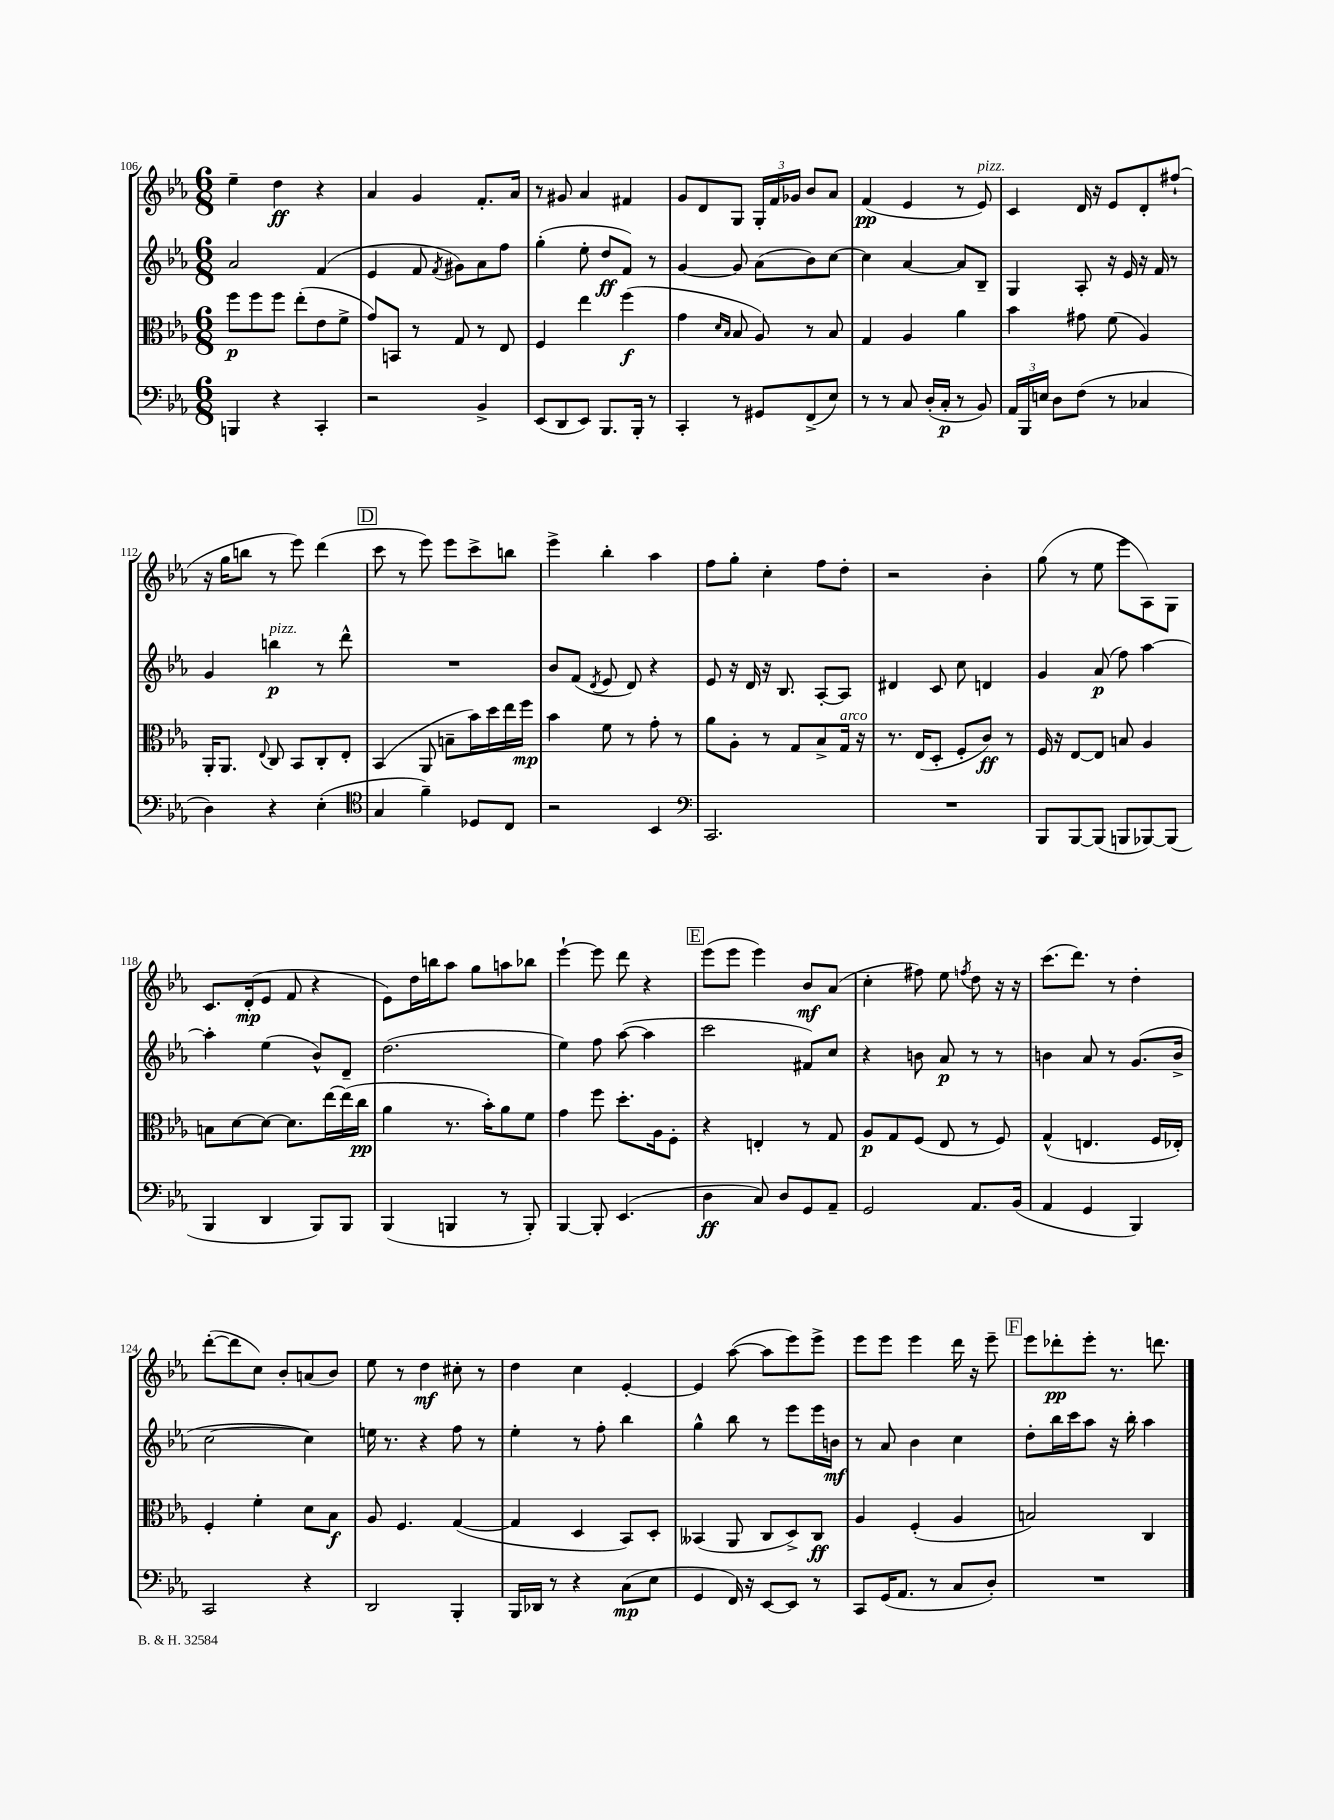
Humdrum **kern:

**kern	**kern	**kern	**kern
*staff4	*staff3	*staff2	*staff1
*clefF4	*clefC3	*clefG2	*clefG2
*k[b-e-a-]	*k[b-e-a-]	*k[b-e-a-]	*k[b-e-a-]
*M6/8	*M6/8	*M6/8	*M6/8
4BBB/	8ff\L	2a-/	4ee-~\
.	8ff\	.	.
4r	8ff\J	.	4dd\
.	(8ee-'\L	.	.
4CC'/	8e-\	(4f/	4r
.	8f^\J	.	.
=	=	=	=
2r	8g/L)	4e-/	4a-/
.	8BB/J	.	.
.	8r	8f/	4g/
.	.	8qf/	.
.	8G/	8g#\L)	.
4BB-^/	8r	8a-\	8.f'/L
.	8E-/	8ff\J	.
.	.	.	16a-/Jk
=	=	=	=
(8EE-/L	4F/	(4gg'\	8r
8DD/	.	.	8g#/
8EE-/J)	4ee-\	8ee-'\	4a-/
8.BBB-/L	.	8dd/L	.
.	(4ff\	8f/J)	4f#/
16BBB-'/Jk	.	.	.
8r	.	8r	.
=	=	=	=
4CC'/	4g\	[4g/	8g/L
.	.	.	8d/
.	16qqd/LL	.	.
.	16qqB-/JJ	.	.
8r	8B-/	8g/]	8G/J
8GG#/L	8A-/)	(8a-\L	24G'/LL
.	.	.	24f/
.	.	.	24g-/JJ
(8FF^/	8r	8b-\)	8b-/L
8E-/J)	8B-/	[8cc\J	8a-/J
=	=	=	=
8r	4G/	4cc\]	(4f/
8r	.	.	.
8C/	4A-/	[4a-/	4e-/
(16D'/LL	.	.	.
16C'/JJ	.	.	.
8r	4a-\	8a-/]L	8r
8BB-/)	.	8B-~/J	8e-/)
=	=	=	=
24AA-/LL	4b-\	4G/	4c/
24BBB-/	.	.	.
24E/JJ	.	.	.
8D\L	.	.	.
(8F\J	8g#\	8A-'/	16d/
.	.	.	16r
8r	(8f\	16r	8e-/L
.	.	16e-/	.
4C-/	4A-/)	16r	8d'/
.	.	16f/	.
.	.	8r	(8ff#`/J
=	=	=	=
4D\)	16AA-'/LK	4g/	16r
.	8.AA-/J	.	16gg\LK
.	.	.	8bb\J
.	8qqE-/	.	.
4r	8C/	4bb\	8r
.	8BB-/L	.	8eee-\)
(4E-'\	8C'/	8r	(4ddd\
.	8E-'/J	8ddd^^\	.
=	=	=	=
*clefC4	*	*	*
4G/	(4BB-/	2.r	8ccc\
.	.	.	8r
4f~\)	8AA-/	.	8eee-\)
.	8B~\L	.	8eee-\L
8D-/L	16b-\L)	.	8ccc^\
.	16dd\	.	.
8C/J	16ee-\	.	8bb\J
.	16ff\JJ	.	.
=	=	=	=
2r	4b-\	8b-/L	4eee-^\
.	.	(8f/J	.
.	.	8qd/	.
.	8f\	8e-/	4bb-'\
.	8r	8d/)	.
4BB-/	8g'\	4r	4aa-\
.	8r	.	.
=	=	=	=
*clefF4	*	*	*
2.CC/	8a-\L	8e-/	8ff\L
.	8A-'\J	16r	8gg'\J
.	.	16d/	.
.	8r	16r	4cc'\
.	.	8.B-/	.
.	8G/L	.	.
.	8B-^/	[8A-'/L	8ff\L
.	16G/Jk	8A-/]J	8dd'\J
.	16r	.	.
=	=	=	=
2.r	8.r	4d#/	2r
.	(16E-/LK	.	.
.	8D'/J	8c/	.
.	8F'/L	8cc\	.
.	8c/J)	4d/	4b-'\
.	8r	.	.
=	=	=	=
8BBB-/L	16F/	4g/	(8gg\
.	16r	.	.
[8BBB-/	[8E-/L	.	8r
(8BBB-/]J	8E-/]J	(8a-/	8ee-\
8BBB/L	8B/	8ff\)	8eee-\L
[8BBB-/)	4A-/	[4aa-\	8A-\)
(8BBB-/]J	.	.	8G\J
=	=	=	=
4BBB-/	8B\L	4aa-'\]	8.c/L
.	[8d\	.	.
.	.	.	(16d'/k
4DD/	8d\_J	(4ee-\	8e-/J
.	8.d\]L	.	8f/
8BBB-/L)	.	8b-^^/L)	4r
.	[16ee-\L	.	.
8BBB-/J	(16ee-\]	8d~/J	.
.	16cc\JJ	.	.
=	=	=	=
(4BBB-/	4a-\	(2.dd\	8e-\L)
.	.	.	16dd\L
.	.	.	16bb\J
4BBB/	8.r	.	8aa-\J
.	.	.	8gg\L
.	16b-'\LK)	.	.
8r	8a-\	.	8aa\
8BBB'/)	8f\J	.	8bb-\J
=	=	=	=
[4BBB-/	4g\	4ee-\)	[4eee-`\
8BBB-'/]	8ff\	8ff\	8eee-\]
(4.EE-/	8.dd'\L	([8aa-\	8ddd\
.	.	4aa-\]	4r
.	16A-\k	.	.
.	8F'\J	.	.
=	=	=	=
4D\	4r	2ccc\	(8eee-\L
.	.	.	8eee-\J
8C/)	4E'/	.	4eee-\)
8D/L	.	.	.
8GG/	8r	8f#/L)	8b-/L
8AA-~/J	8G/	8cc/J	(8a-/J
=	=	=	=
2GG/	8A-/L	4r	4cc'\
.	8G/	.	.
.	(8F/J	8b\	8ff#\)
.	8E-/	8a-/	8ee-\
.	.	.	8qff/
8.AA-/L	8r	8r	8dd\
.	8F/)	8r	16r
(16BB-/Jk	.	.	16r
=	=	=	=
4AA-/	(4G^^/	4b\	(8.ccc\L
.	.	.	8.ddd\J)
4GG/	4.E/	8a-/	.
.	.	8r	8r
4BBB-/)	.	(8.g/L	4dd'\
.	16F/LL	.	.
.	16E-'/JJ)	16b^/Jk	.
=	=	=	=
2CC/	4F'/	[2cc\	([8ddd'\L
.	.	.	8ddd\]
.	4f'\	.	8cc\J)
.	.	.	8b-'/L
4r	8d\L	4cc\])	(8a/
.	8B-\J	.	8b-/J)
=	=	=	=
2DD/	8A-/	16ee\	8ee-\
.	.	8.r	.
.	4.F/	.	8r
.	.	4r	4dd\
4BBB-'/	([4G/	8ff\	8cc#'\
.	.	8r	8r
=	=	=	=
16BBB-/LL	4G/]	4ee-'\	4dd\
16DD-/JJ	.	.	.
8r	.	.	.
4r	4D/	8r	4cc\
.	.	8ff'\	.
(8C\L	8BB-/L)	4bb-\	[4e-'/
8E-\J	8D'/J	.	.
=	=	=	=
4GG/	(4BB--/	4gg^^\	4e-/]
16FF/)	8AA-/	8bb-\	([8aa-\
16r	.	.	.
[8EE-/L	8C/L	8r	8aa-\]L
8EE-/]J	8D^/)	8eee-\L	8eee-\)
8r	8C/J	16eee-\L	8eee-^\J
.	.	16b\JJ	.
=	=	=	=
8CC/L	4A-/	8r	8eee-\L
(16GG/K	.	8a-/	8eee-\J
8.AA-/J	.	.	.
.	(4F'/	4b-\	4eee-\
8r	.	.	.
8C/L	4A-/	4cc\	16ddd\
.	.	.	16r
8D'/J)	.	.	8eee-~\
=	=	=	=
2.r	2B/)	8dd'\L	8eee-\L
.	.	16bb-\L	8ddd-'\
.	.	16ccc\J	.
.	.	8aa-\J	8eee-'\J
.	.	16r	8.r
.	.	16bb-'\	.
.	4C/	4aa-\	.
.	.	.	8.ddd\
==	==	==	==
*-	*-	*-	*-
